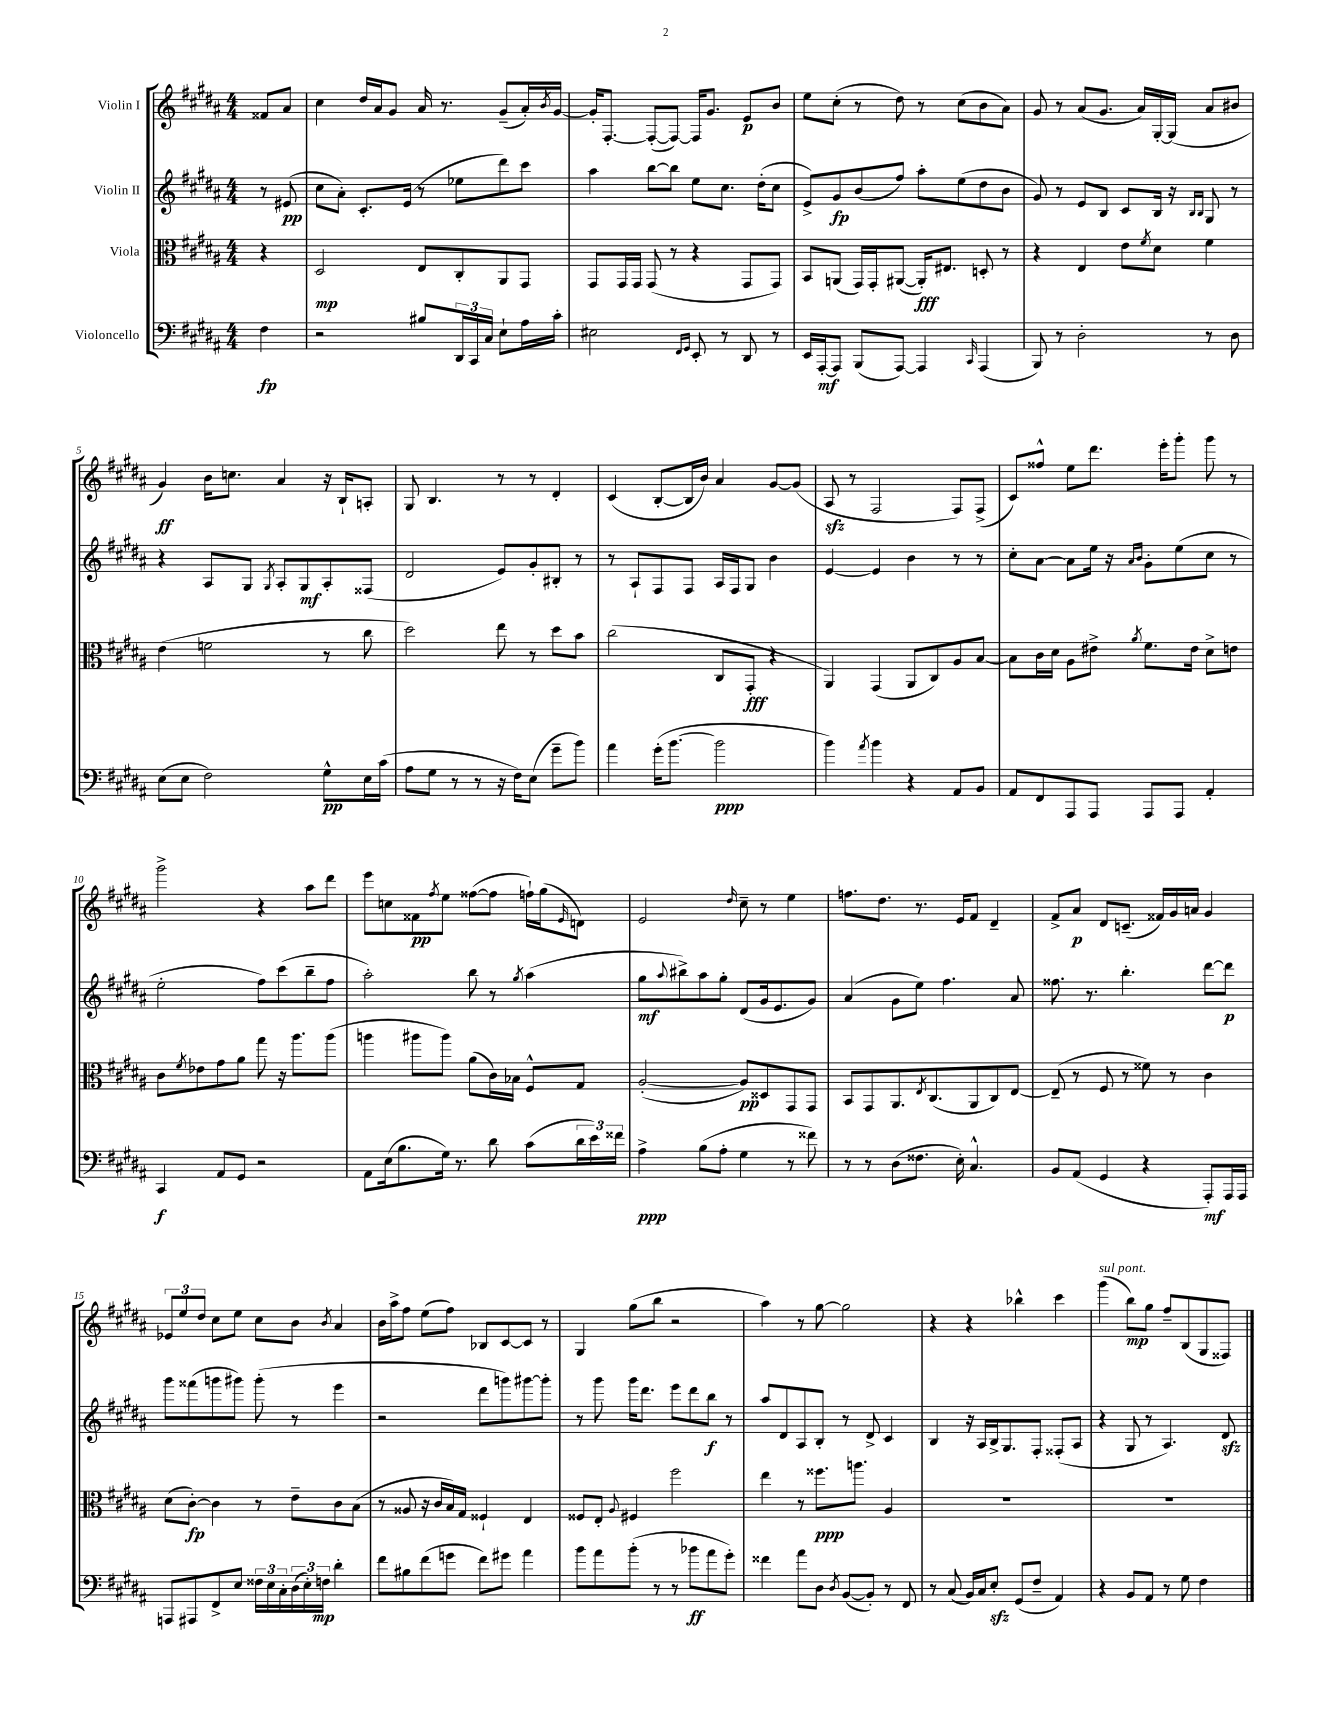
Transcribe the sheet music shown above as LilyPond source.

<<
\new StaffGroup <<
\new Staff = "s0" \with { instrumentName = "Violin I" } {
    \clef treble \key b \major \numericTimeSignature \time 4/4 \partial 4
    fisis'8 ais'8 |
    cis''4 dis''16 ais'16 gis'8 ais'16 r8. gis'8--( ais'16-.) \acciaccatura { b'8 } gis'16~ |
    gis'16-. fis8.~-. fis8~-.( fis8~) fis16 gis'8. e'8\p b'8 |
    e''8 cis''8-.( r8 dis''8) r8 cis''8( b'8 ais'8) |
    gis'8 r8 ais'8( gis'8. ais'16) gis16~-. gis16( ais'8 bis'8 |
    gis'4\ff) b'16 c''8. ais'4 r16 b16-! a8-. |
    gis8 b4. r8 r8 dis'4-. |
    cis'4( b8~-. b16 b'16) ais'4 gis'8~ gis'8( |
    ais8\sfz r8 fis2 fis8) fis8->( |
    cis'8) fisis''8-^ e''8 dis'''8. e'''16-. gis'''8-. gis'''8 r8 |
    gis'''2-> r4 ais''8 dis'''8 |
    e'''8 c''8 fisis'8\pp \acciaccatura { fis''8 } e''8 fisis''8~( fisis''8 f''16-!) gis''16( \grace { e'16 } d'8) |
    e'2 \grace { dis''16 } cis''8-- r8 e''4 |
    f''8. dis''8. r8. e'16 fis'8 dis'4-- |
    fis'8-> ais'8\p dis'8 c'8.--( fisis'16) gis'16 a'16 gis'4 |
    \tuplet 3/2 { ees'8 e''8 dis''8 } cis''8 e''8 cis''8 b'8 \acciaccatura { b'8 } ais'4 |
    b'16 ais''16-> fis''8 e''8( fis''8) bes8 cis'8~ cis'8 r8 |
    gis4 gis''8( b''8 r2 |
    ais''4) r8 gis''8~ gis''2 |
    r4 r4 bes''4-^ cis'''4 |
    gis'''4^\markup { \italic "sul pont." }( b''8\mp) gis''8 fis''8-- b8( gis8 fisis8) \bar "|." |
}
\new Staff = "s1" \with { instrumentName = "Violin II" } {
    \clef treble \key b \major \numericTimeSignature \time 4/4 \partial 4
    r8 eis'8\pp( |
    cis''8 ais'8-.) cis'8.-. e'16( r8 ees''8 dis'''8) cis'''8 |
    ais''4 b''8~ b''8 e''8 cis''8. dis''16-.( cis''8 |
    e'8->) gis'8\fp b'8( fis''8) ais''8-. e''8( dis''8 b'8 |
    gis'8) r8 e'8 b8 cis'8 b16 r16 \grace { b16 b16 } gis8 r8 |
    r4 ais8 gis8 \acciaccatura { gis8 } ais8-. gis8\mf ais8-. fisis8( |
    dis'2 e'8) gis'8-. bis8-. r8 |
    r8 ais8-! fis8 fis8 ais16 fis16 gis8 b'4 |
    e'4~ e'4 b'4 r8 r8 |
    cis''8-. ais'8~ ais'8 e''16 r16 \grace { ais'16 b'16 } gis'8-. e''8( cis''8 r8 |
    e''2-. fis''8) cis'''8( b''8-- fis''8 |
    ais''2-.) b''8 r8 \acciaccatura { gis''8 } ais''4( |
    gis''8\mf \appoggiatura { ais''8 } bis''8->) ais''8 gis''8-. dis'8( gis'16 e'8. gis'8) |
    ais'4( gis'8 e''8) fis''4. ais'8 |
    fisis''8. r8. b''4.-. dis'''8~ dis'''8\p |
    gis'''8 fisis'''8( g'''8 gis'''8) gis'''8-.( r8 e'''4 |
    r2 dis'''8 g'''8) gis'''8~ gis'''8-. |
    r8 gis'''8 gis'''16 dis'''8. e'''8 dis'''8 b''8\f r8 |
    ais''8 dis'8 ais8 b8-. r8 dis'8-> cis'4 |
    b4 r16 ais16 b16-> gis8. fis8-. fisis8-.( ais8 |
    r4 gis8 r8 ais4.) dis'8\sfz \bar "|." |
}
\new Staff = "s2" \with { instrumentName = "Viola" } {
    \clef alto \key b \major \numericTimeSignature \time 4/4 \partial 4
    r4 |
    dis2\mp e8 cis8-. ais,8 gis,8 |
    gis,8 gis,16 gis,16 gis,8( r8 r4 gis,8 gis,8) |
    b,8 a,8( gis,16) gis,16-. ais,8~( ais,16-.\fff) eis8. d8-. r8 |
    r4 e4 e'8 \acciaccatura { fis'8 } dis'8 fis'4 |
    e'4( f'2 r8 cis''8 |
    dis''2) e''8 r8 dis''8 b'8 |
    cis''2( cis8 gis,8-.\fff r4 |
    ais,4) gis,4( ais,8 cis8) ais8 b8~ |
    b8 cis'16 dis'16 ais8 eis'8-> \acciaccatura { ais'8 } fis'8. eis'16 dis'8-> e'8 |
    cis'8 \acciaccatura { fis'8 } ees'8 gis'8 ais'8 gis''8 r16 ais''8. ais''8( |
    a''4 ais''8 ais''8) ais'8( cis'16) bes16 fis8-^ gis8 |
    ais2~-.( ais8\pp) disis8 gis,8 gis,8 |
    b,8 gis,8 ais,8. \acciaccatura { e8 } cis8.( ais,8 cis8) e8~ |
    e8--( r8 fis8 r8 fisis'8) r8 cis'4 |
    dis'8( cis'8~-.\fp) cis'4 r8 e'8-- cis'8 b8( |
    r8 aisis8 r16 cis'16 b16) gis16 fisis4-! e4 |
    fisis8 e8-. \appoggiatura { ais8 } fis4 fis''2 |
    e''4 r8 fisis''8.\ppp a''8. ais4 |
    R1 |
    R1 \bar "|." |
}
\new Staff = "s3" \with { instrumentName = "Violoncello" } {
    \clef bass \key b \major \numericTimeSignature \time 4/4 \partial 4
    fis4\fp |
    r2 bis8 \tuplet 3/2 { dis,16 cis,16 cis16 } e8-! ais16 cis'16-. |
    eis2 \grace { fis,16 gis,16 } e,8-. r8 dis,8 r8 |
    e,16 ais,,16~-.\mf ais,,8 b,,8( ais,,8~) ais,,4 \grace { cis,16 } ais,,4( |
    b,,8) r8 dis2-. r8 dis8 |
    e8( e8 fis2) gis8-^\pp e16 cis'16( |
    ais8 gis8 r8 r8 r16 fis16) e8( gis'8-- b'8) |
    ais'4 gis'16-.( b'8.~ b'2\ppp |
    b'4) \acciaccatura { ais'8 } b'4 r4 ais,8 b,8 |
    ais,8 fis,8 ais,,8 ais,,8 ais,,8 ais,,8 ais,4-. |
    cis,4\f ais,8 gis,8 r2 |
    ais,8 e16( b8. gis16) r8. dis'8 cis'8( \tuplet 3/2 { dis'16 e'16) fisis'16 } |
    ais4->\ppp b8( ais8-. gis4 r8 fisis'8) |
    r8 r8 dis8( fisis8. e16-.) cis4.-^ |
    b,8 ais,8( gis,4 r4 ais,,8-.\mf) ais,,16 ais,,16 |
    a,,8 ais,,8 fis,8-> e8 \tuplet 3/2 { fisis16 e16 cis16-. } \tuplet 3/2 { dis16( e16-.) f16\mp } dis'4-. |
    fis'8 bis8 fis'8( g'8 fis'8) gis'8 ais'4 |
    b'8 ais'8 b'8-.( r8 r8 bes'8\ff ais'8 gis'8-.) |
    fisis'4 ais'8 dis8 \acciaccatura { dis8 } b,8~( b,8-.) r8 fis,8 |
    r8 cis8( b,16) cis16 e8-.\sfz gis,8( fis8-- ais,4) |
    r4 b,8 ais,8 r8 gis8 fis4 \bar "|." |
}
>>
>>
